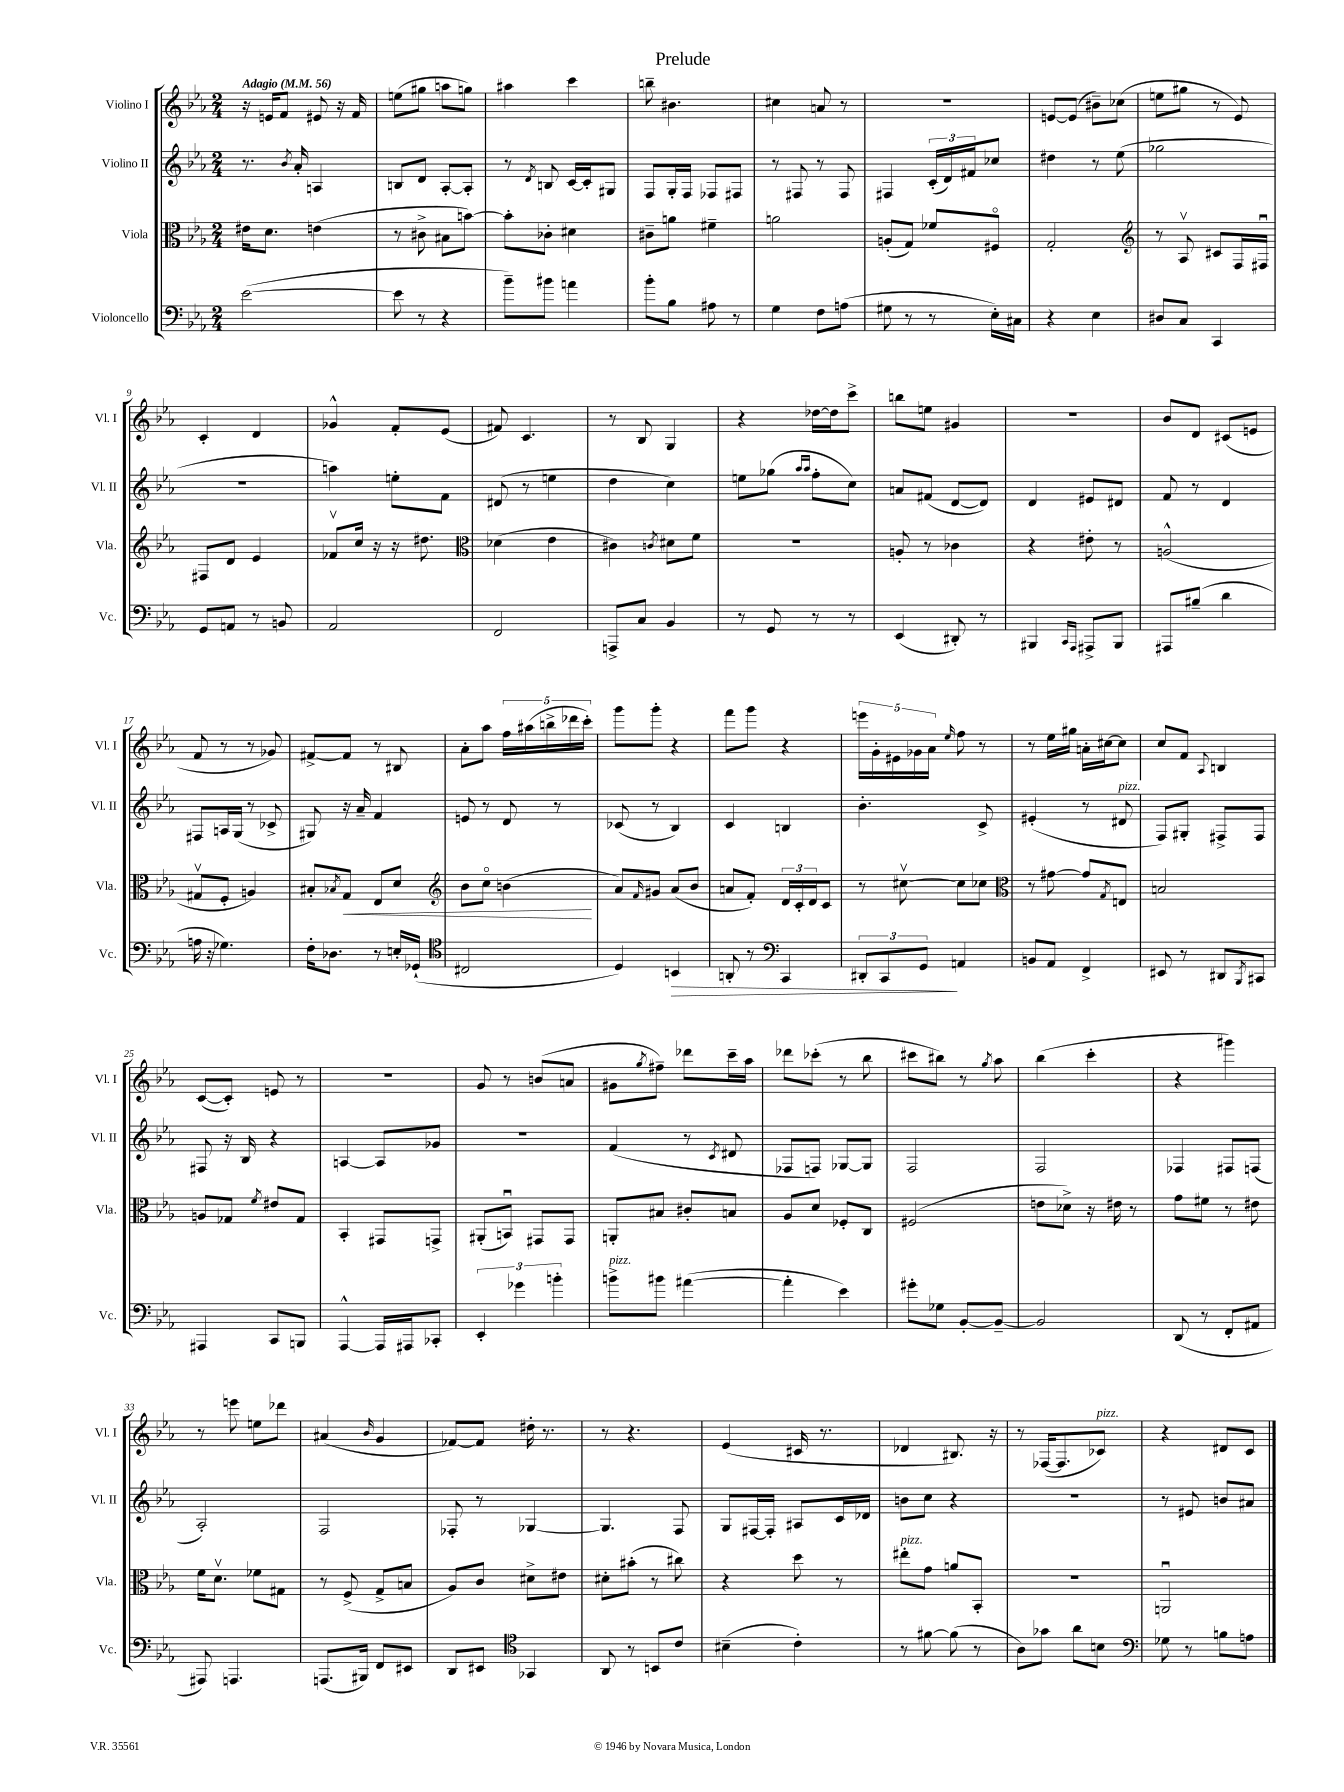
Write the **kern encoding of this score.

**kern	**kern	**kern	**kern
*staff4	*staff3	*staff2	*staff1
*clefF4	*clefC3	*clefG2	*clefG2
*k[b-e-a-]	*k[b-e-a-]	*k[b-e-a-]	*k[b-e-a-]
*M2/4	*M2/4	*M2/4	*M2/4
*MM56	*MM56	*MM56	*MM56
([2e-	16e#	8.r	16r
.	8.d	.	16e
.	.	.	8f
.	.	8qb-	.
.	.	16a-'	.
.	(4e	4A	8e#
.	.	.	16r
.	.	.	16f
=	=	=	=
8e-]	8r	8B	(8ee
8r	8c#^	8d	8gg#
4r	8B#	[8A-'	8aa
.	[8b)	8A-']	8gg)
=	=	=	=
8b-~)	8b']	8r	4aa#
.	.	8qd	.
8b#	8c-'	8B	.
4a	4d#	[16c	4ccc
.	.	16c']	.
.	.	8G#	.
=	=	=	=
8b-'	8c#~	8F	8bb~
8B-	8a	16G'	4.b#
.	.	16F	.
8A#	4f#~	8F-	.
8r	.	8F#	.
=	=	=	=
4G	2a	8r	4cc#
.	.	8F#	.
8F	.	8r	8a
(8A	.	8F#	8r
=	=	=	=
8G#	(8A'	4F#	2r
8r	8G)	.	.
8r	8f-	(24c'	.
.	.	24d)	.
.	.	24f#	.
16E-')	8F#o	8cc-	.
16C#	.	.	.
=	=	=	=
4r	2G'	4dd#	[8e
.	.	.	(8e]
4E-	.	8r	8b#~)
.	.	(8ee-	(8cc-
=	=	=	=
*	*clefG2	*	*
8D#	8r	2gg-	8ee
8C	8A-v	.	8gg#
4CC	8c#	.	8r
.	16F	.	8e-)
.	16F#u	.	.
=	=	=	=
8GG	8F#	2r	4c'
8AA	8d	.	.
8r	4e-	.	4d
8BB	.	.	.
=	=	=	=
2AA-	8f-v	4aa)	4g-^^
.	16cc	.	.
.	16r	.	.
.	16r	8ee'	8f'
.	8.dd#	.	.
.	.	8f	(8e-
=	=	=	=
*	*clefC3	*	*
2FF	(4d-	(8d#	8f#)
.	.	8r	4.c
.	4e-	4ee	.
=	=	=	=
8AAA^	4c#)	4dd	8r
8C	.	.	8B-
.	8qc	.	.
4BB-	8d#	4cc)	4G
.	8f	.	.
=	=	=	=
8r	2r	8ee	4r
8GG	.	(8gg-	.
.	.	16qqaa-	.
.	.	16qqaa-	.
8r	.	8ff'	[16dd-
.	.	.	16dd-]
8r	.	8cc)	8ccc^
=	=	=	=
(4EE-	8A'	8a	8bb
.	8r	(8f#	8ee
8DD#')	4c-	[8d	4g#
8r	.	8d])	.
=	=	=	=
4BBB#	4r	4d	2r
16qqCC	.	.	.
16qqAAA-	.	.	.
8AAA#^	8e#'	8e#	.
8BBB#	8r	8d#	.
=	=	=	=
8AAA#	(2A^^	8f	8b-
(8B#~	.	8r	8d
4d	.	4d	(8c#
.	.	.	8e
=	=	=	=
16A	8G#v	8F#	8f
16r	.	.	.
4.G-)	8F'	16A	8r
.	.	(16G	.
.	4A)	8r	8r
.	.	8c-^	8g-)
=	=	=	=
16F'	8B#'	8G#)	[8f#^
8.D-	.	.	.
.	8qB-	.	.
.	8G	16r	8f#]
.	.	16a-~	.
8r	8E-	4f	8r
16E'	8d	.	8B#
(16GG-`	.	.	.
=	=	=	=
*clefC4	*clefG2	*	*
2C#	8b-	8e	8a-'
.	8cco	8r	8aa-
.	(4b	8d	20ff
.	.	.	(20aa#
.	.	.	20bb^
.	.	8r	.
.	.	.	20ddd-
.	.	.	20ccc')
=	=	=	=
4D)	8a-)	(8c-	8ggg
.	16qqf	.	.
.	8g#	8r	8ggg'
4BB	(8a-	4B-)	4r
.	8b-	.	.
=	=	=	=
8AA'	8a	4c	8fff
8r	8f')	.	8ggg
*clefF4	*	*	*
4CC	24d	4B	4r
.	24c'	.	.
.	24d	.	.
.	8c	.	.
=	=	=	=
12DD#'	8r	4.b-'	20eee
.	.	.	20g'
12CC	.	.	.
.	.	.	20e#
.	[8cc#v	.	.
.	.	.	20g-
12GG	.	.	.
.	.	.	20a-
.	.	.	16qqee-
4AA	8cc#]	.	8ff
.	8cc-	8c^	8r
=	=	=	=
*	*clefC3	*	*
8BB	8r	(4e#'	8r
8AA-	[8g#	.	16ee-
.	.	.	16gg#
4FF^	8g#]	8r	16a'
.	.	.	[16cc#
.	8qG	.	.
.	8E	8d#	8cc#]
=	=	=	=
8EE#	2B	8F)	8cc
8r	.	8G#'	8f
.	.	.	8qqA-
8DD#	.	8F#^	4B
8qBBB-	.	.	.
8CC#	.	8F#	.
=	=	=	=
4AAA#	8A	8F#	([8c
.	8G-	16r	8c'])
.	.	16B-	.
.	8qf	.	.
8CC	8e#	4r	8e
8BBB	8G-	.	8r
=	=	=	=
[4AAA-^^	4BB-'	[4A	2r
16AAA-]	8GG#	8A]	.
16AAA#	.	.	.
8CC-'	8GG^	8g-	.
=	=	=	=
6EE-'	(8AA#'	2r	8g
.	8BBu)	.	8r
6g-	.	.	.
.	8GG#	.	(8b
6b'	.	.	.
.	8GG#	.	8a
=	=	=	=
8b^	8AA'	(4f	8g#
.	.	.	8qgg
8b#	8B#	.	8ff#~)
([4a#	8c#'	8r	8ddd-
.	.	8qc	.
.	8B	8d#	16ccc~
.	.	.	16aa-
=	=	=	=
4a#']	8A-	8F-	8ddd-
.	8d	8F)	(8ccc-'
4e-)	8F-'	[8G-	8r
.	8C	8G-]	8bb-
=	=	=	=
8g#'	(2F#	2F	8ccc#
8G-	.	.	8bb#)
[8BB-'	.	.	8r
.	.	.	8qgg
8BB-~_	.	.	8aa-
=	=	=	=
2BB-]	8e	2F	(4bb-
.	8d-^)	.	.
.	16r	.	4ccc'
.	16e#	.	.
.	8r	.	.
=	=	=	=
(8DD	8g	4F-	4r
8r	8f#	.	.
8FF'	8r	8F#	4ggg#)
8AA#	8e#	(8F	.
=	=	=	=
8AAA#)	16f	2A-')	8r
.	8.dv	.	.
4.AAA	.	.	8eee
.	8f-	.	8ee
.	8G#	.	8ddd-
=	=	=	=
(8.AAA	8r	2F	(4a#
.	(8F^	.	.
16BBB#)	.	.	.
.	.	.	16qqb-
8FF	8G^	.	4g
8EE#	8B	.	.
=	=	=	=
8DD	8A-)	8F-'	[8f-)
8EE#	8c	8r	8f-]
*clefC4	*	*	*
4GG-	8d#^	[4G-	16dd#'
.	.	.	8.r
.	8e#	.	.
=	=	=	=
8AA-	8d#'	4.G-]	8r
8r	(8b#'	.	4.r
8BB	8r	.	.
8c	8cc#)	8F	.
=	=	=	=
(4B#~	4r	8G	(4e-
.	.	[16F#	.
.	.	16F#']	.
4c')	8dd	8A#	16c#
.	.	.	8.r
.	8r	16c	.
.	.	16d-	.
=	=	=	=
8r	8ee#'	8b	4d-
[8f#	8g	8cc	.
(8f#]	8a	4r	8.B#)
8r	8BB-'	.	.
.	.	.	16r
=	=	=	=
8A-)	2r	2r	8r
8g-	.	.	([16F-
.	.	.	8.F-]
8a-	.	.	.
8B	.	.	8c-)
=	=	=	=
*clefF4	*	*	*
8G-	2AAu	8r	4r
8r	.	8e#	.
8B	.	8b	8d#
8A	.	8a#	8c
==	==	==	==
*-	*-	*-	*-
